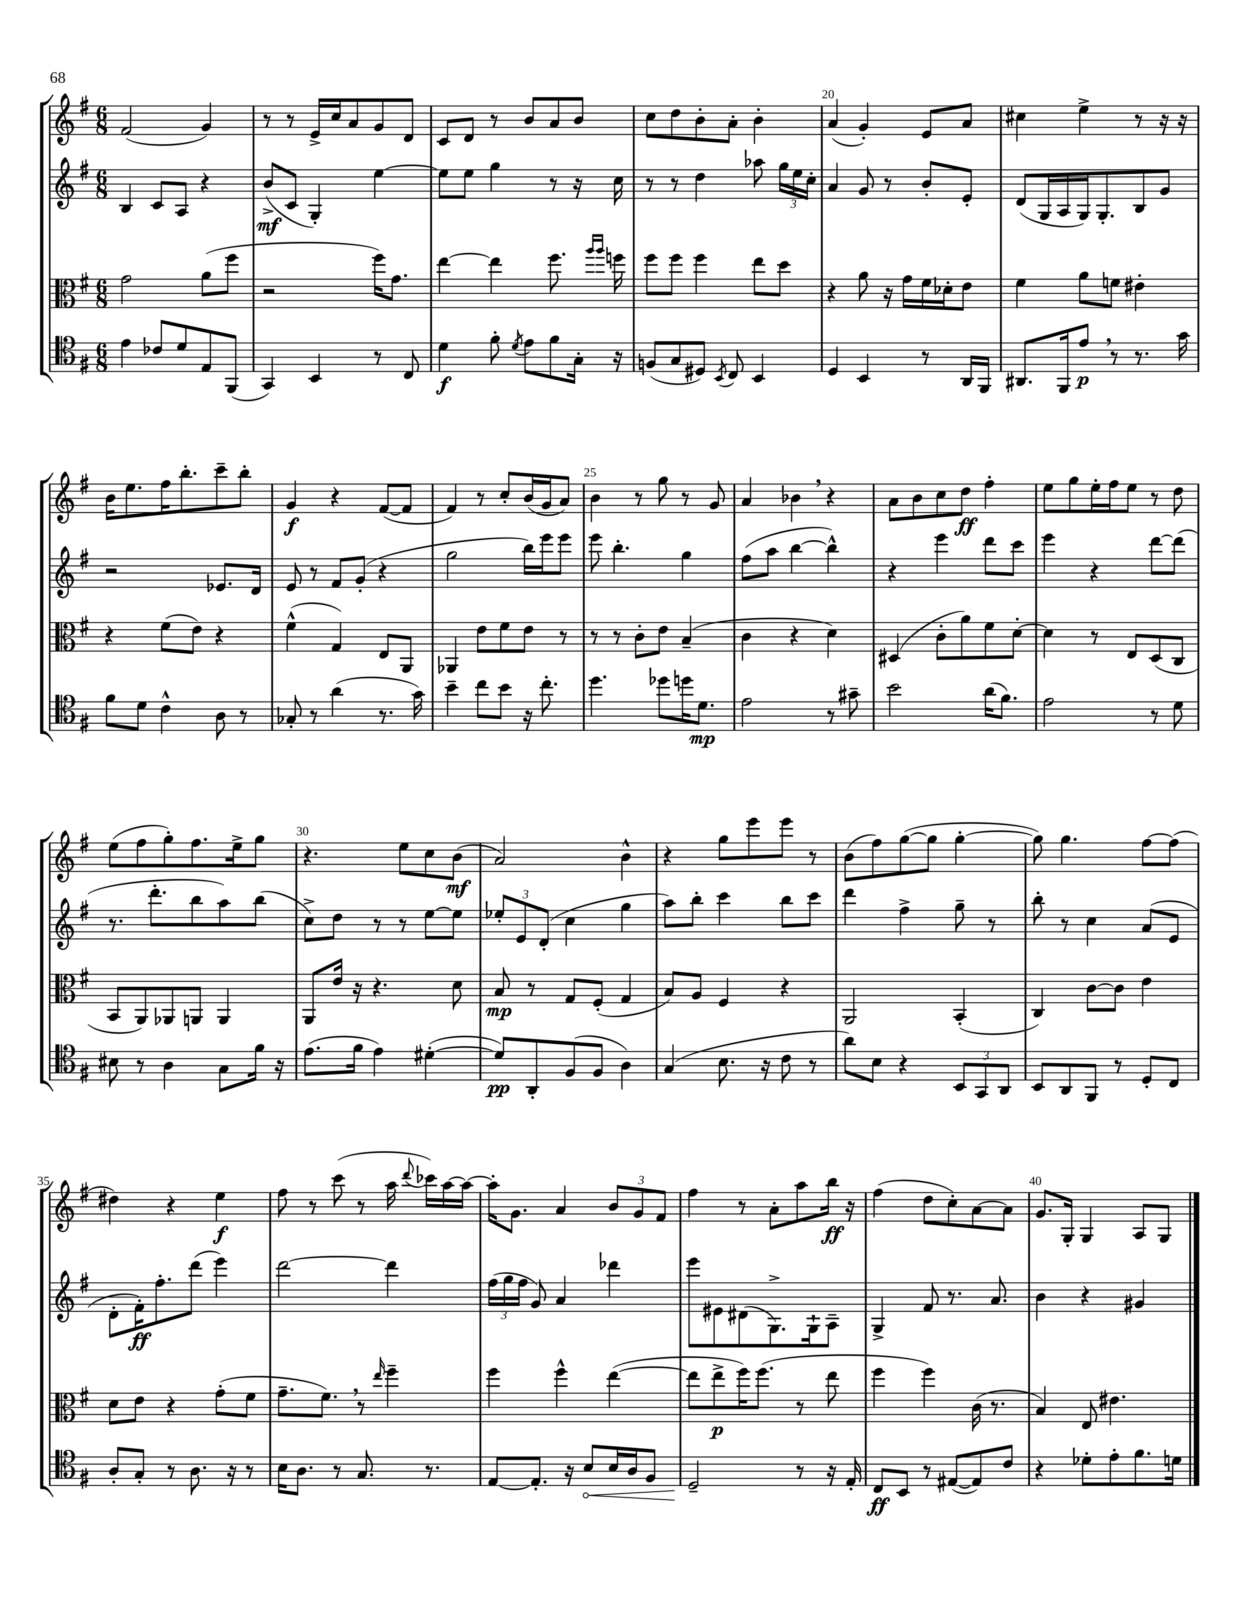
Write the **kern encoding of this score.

**kern	**kern	**kern	**kern
*staff4	*staff3	*staff2	*staff1
*clefC4	*clefC3	*clefG2	*clefG2
*k[f#]	*k[f#]	*k[f#]	*k[f#]
*M6/8	*M6/8	*M6/8	*M6/8
4e	2g	4B	(2f#
8c-	.	8c	.
8d	.	8A	.
8E	(8a	4r	4g)
(8FF#	8ff#	.	.
=	=	=	=
4GG)	2r	(8b^	8r
.	.	8c	8r
4BB	.	4G')	16e^
.	.	.	16cc
.	.	.	8a
8r	16ff#)	[4ee	8g
.	8.g	.	.
8C	.	.	8d
=	=	=	=
4d	[4ee	8ee]	8c
.	.	8ee	8d
8f#'	4ee]	4gg	8r
8qd	.	.	.
8e	.	.	8b
8f#	8.ff#	8r	8a
16G'	.	16r	8b
.	16qqaa	.	.
.	16qqaa	.	.
16r	16ff	16cc	.
=	=	=	=
(8F	8ff#	8r	8cc
8G	8ff#	8r	8dd
8D#)	4ff#	4dd	8b'
8qBB	.	.	.
8C	.	.	8a'
4BB	8ee	8aa-	4b'
.	8dd	24gg	.
.	.	24ee	.
.	.	24cc'	.
=	=	=	=
4D	4r	4a	(4a
4BB	8a	8g	4g')
.	16r	8r	.
.	16g	.	.
8r	16f#	8b'	8e
.	16d-'	.	.
16AA	8e	8e'	8a
16FF#	.	.	.
=	=	=	=
8.AA#	4f#	(8d	4cc#
.	.	16G	.
16FF#	.	16A	.
8e	8a	16G)	4ee^
.	.	8.G'	.
8r	8f	.	.
8.r	4e#'	8B	8r
.	.	8g	16r
16g	.	.	16r
=	=	=	=
8f#	4r	2r	16b
.	.	.	8.ee
8d	.	.	.
4c^^	(8f#	.	16ff#
.	.	.	8.bb'
.	8e)	.	.
8A	4r	8.e-	8ccc~
8r	.	.	8bb'
.	.	16d	.
=	=	=	=
8G-'	(4f#^^	8e	4g
8r	.	8r	.
(4a	4G)	8f#	4r
.	.	(8g'	.
8.r	8E	4r	([8f#
.	8AA	.	8f#]
16g)	.	.	.
=	=	=	=
4b~	4AA-	2gg	4f#)
8cc	8e	.	8r
8b	8f#	.	8cc'
16r	8e	16bb)	(16b
8.cc'	.	16eee	16g
.	8r	8eee	8a)
=	=	=	=
4.dd	8r	8eee	4b
.	8r	4.bb'	.
.	8c'	.	8r
8dd-	8e	.	8gg
16dd	(4B~	4gg	8r
8.d	.	.	.
.	.	.	8g
=	=	=	=
2e	4c	(8ff#	4a
.	.	8aa	.
.	4r	[4bb	4b-
8r	4d)	4bb^^])	4r
8g#~	.	.	.
=	=	=	=
2b	(4D#	4r	8a
.	.	.	8b
.	8c'	4eee	8cc
.	8a)	.	8dd
(16a	8f#	8ddd	4ff#'
8.f#)	.	.	.
.	[8d'	8ccc	.
=	=	=	=
2e	4d]	4eee	8ee
.	.	.	8gg
.	8r	4r	16ee'
.	.	.	16ff#
.	8E	.	8ee
8r	(8D	[8ddd	8r
8d	8C	(8ddd]	8dd
=	=	=	=
8B#	8BB	8.r	(8ee
8r	8AA)	.	8ff#
.	.	8.ddd'	.
4A	8AA-	.	8gg')
.	8AA	8bb	8.ff#
8G	4AA	8aa)	.
.	.	.	16ee^
16f#	.	(8bb	8gg
16r	.	.	.
=	=	=	=
(8.e	8AA	8cc^)	4.r
.	16e	8dd	.
16f#	16r	.	.
4e)	4.r	8r	.
.	.	8r	8ee
([4d#'	.	[8ee	8cc
.	8d	8ee]	(8b
=	=	=	=
8d#])	8B	12ee-'	2a)
.	.	12e	.
8AA'	8r	.	.
.	.	(12d'	.
(8F#	8G	4cc	.
8F#	(8F#'	.	.
4A)	4G	4gg	4b^^
=	=	=	=
(4G	8B)	8aa)	4r
.	8A	8bb'	.
8.B	4F#	4ccc	8gg
.	.	.	8eee
16r	.	.	.
8c	4r	8bb	8eee
8r	.	8ccc	8r
=	=	=	=
8a)	2AA	4ddd	(8b
8B	.	.	8ff#)
4r	.	4ff#^	([8gg
.	.	.	8gg]
12BB	(4BB'	8gg~	[4gg'
12GG	.	.	.
.	.	8r	.
12AA	.	.	.
=	=	=	=
8BB	4C)	8bb'	8gg])
8AA	.	8r	4.gg
8FF#	[8c	4cc	.
8r	8c]	.	.
8D'	4e	(8a	[8ff#
8C	.	8e	(8ff#]
=	=	=	=
8A'	8d	8d'	4dd#)
8G'	8e	16f#')	.
.	.	8.ff#'	.
8r	4r	.	4r
8.A	.	(8ddd	.
.	(8g'	4eee)	4ee
16r	.	.	.
8r	8f#	.	.
=	=	=	=
16B	8.g~	[2ddd	8ff#
8.A	.	.	.
.	.	.	8r
.	8.f#)	.	.
8r	.	.	(8ccc
8.G	8r	.	8r
.	16qqee	.	.
.	4ff#~	4ddd]	16aa
.	.	.	8qqddd
8.r	.	.	16ccc-)
.	.	.	[16aa
.	.	.	16aa_
=	=	=	=
[8E	4ff#	(24ff#	16aa']
.	.	24gg	.
.	.	.	8.g
.	.	24ff#	.
8.E']	.	8g)	.
.	4ff#^^	4a	4a
16r	.	.	.
8B	.	.	.
16B	([4ee	4ddd-	12b
16A	.	.	.
.	.	.	12g
8F#	.	.	.
.	.	.	12f#
=	=	=	=
2D~	8ee]	8eee	4ff#
.	8ee^	8e#	.
.	16ff#)	(8d#	8r
.	(8.ff#	.	.
.	.	8.G^)	8a'
8r	8r	.	8aa
.	.	16G`	.
16r	8ee	8A~	16bb
16E'	.	.	16r
=	=	=	=
8C	4ff#	4G^	(4ff#
8BB	.	.	.
8r	4ff#)	8f#	8dd
([8E#	.	8.r	8cc')
8E#])	(16c	.	[8a
.	8.r	8.a	.
8c	.	.	8a]
=	=	=	=
4r	4B)	4b	8.g
.	.	.	16G'
8d-'	8E	4r	4G
8e'	4.e#	.	.
8.f#	.	4g#	8A
.	.	.	8G
16d	.	.	.
==	==	==	==
*-	*-	*-	*-
